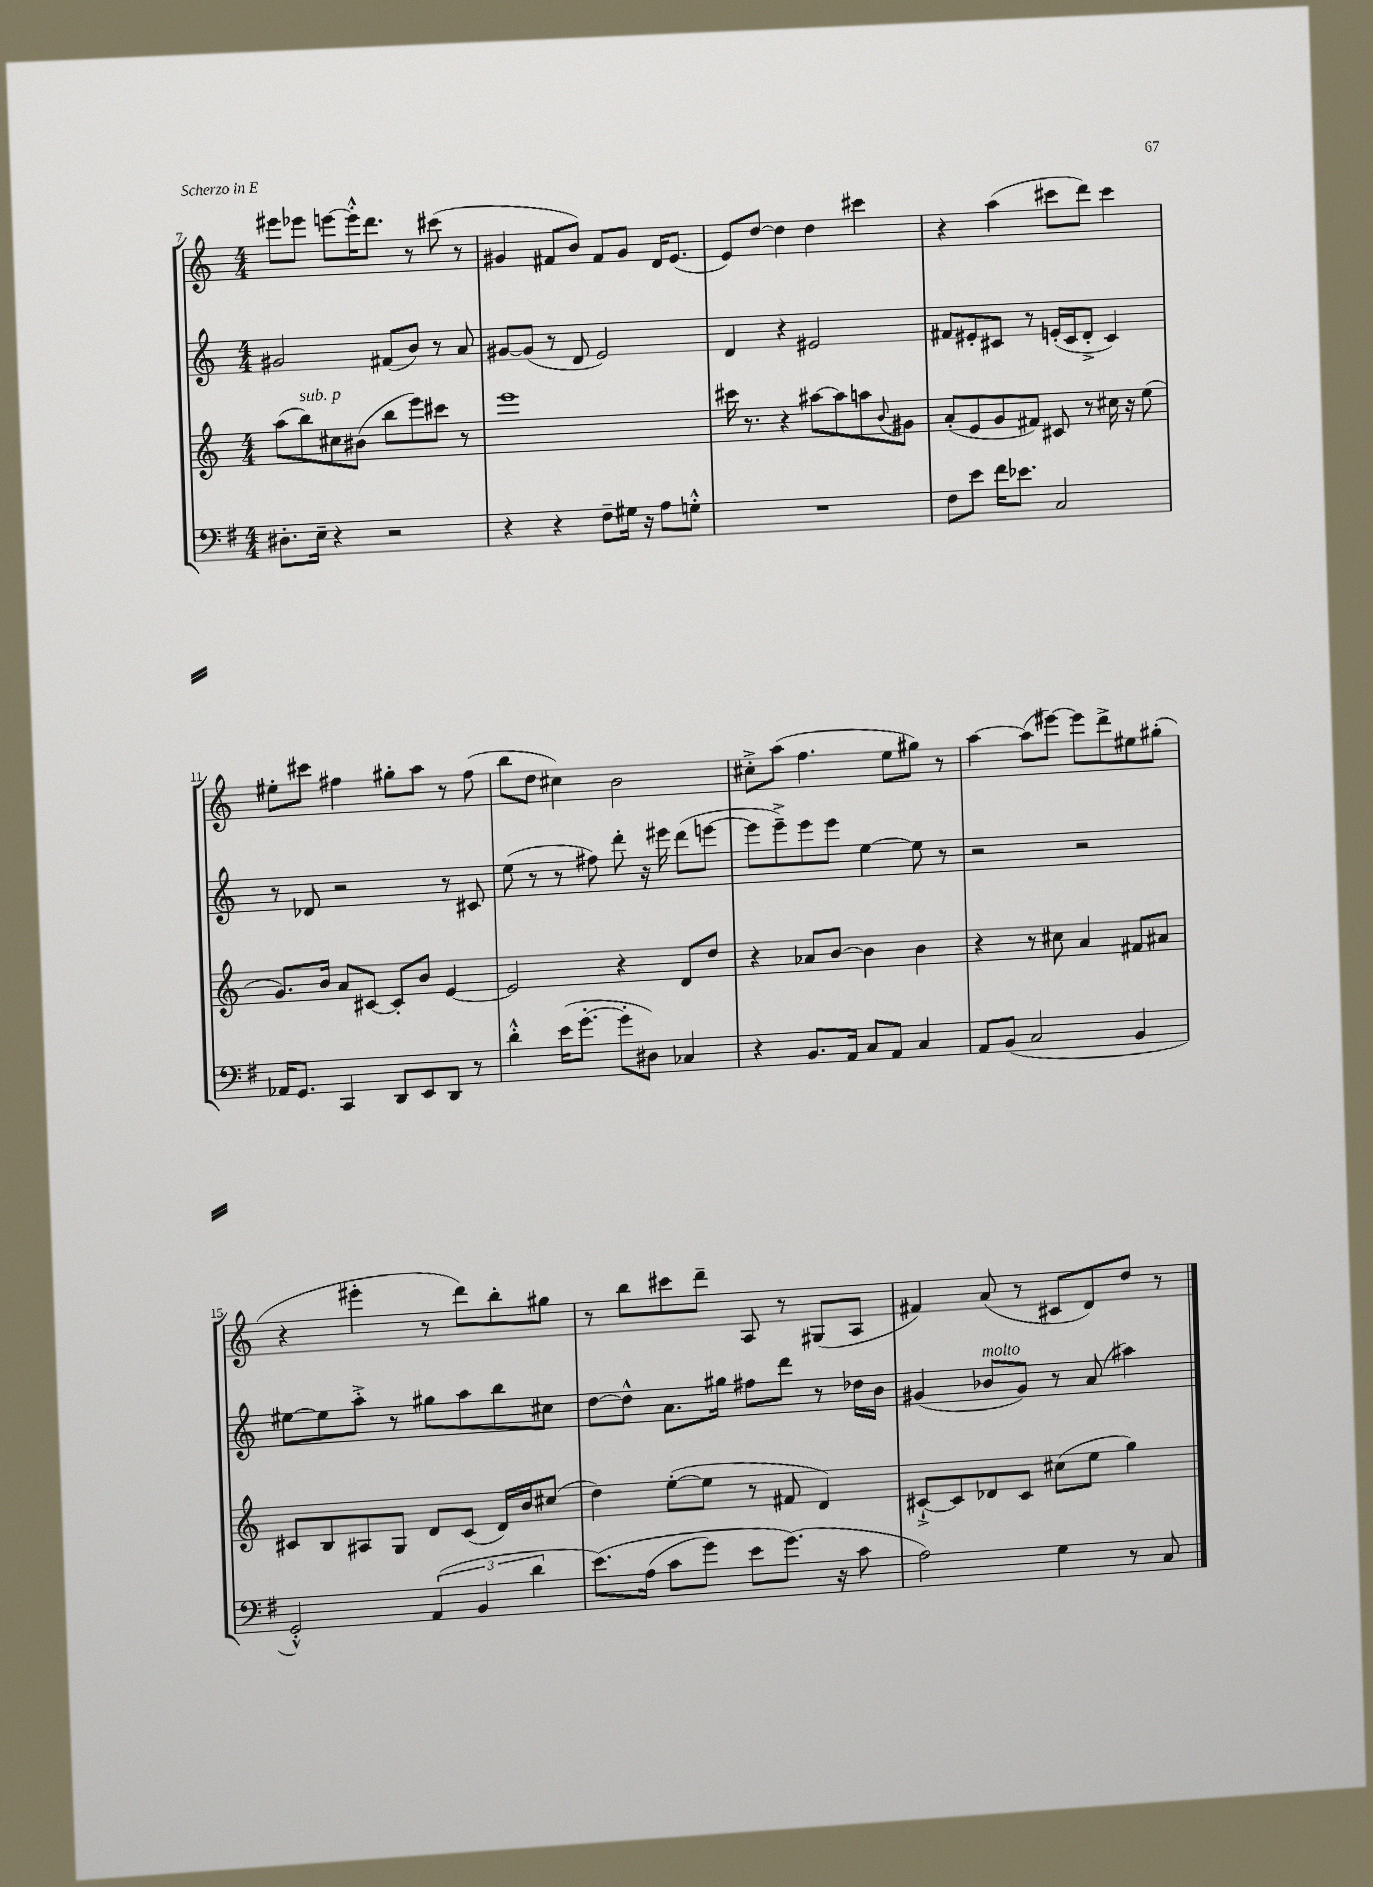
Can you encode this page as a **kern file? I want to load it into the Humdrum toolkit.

**kern	**kern	**kern	**kern
*part4	*part3	*part2	*part1
*staff4	*staff3	*staff2	*staff1
*clefF4	*clefG2	*clefG2	*clefG2
*k[f#]	*k[]	*k[]	*k[]
*M4/4	*M4/4	*M4/4	*M4/4
=7	=7	=7	=7
8.D#X'\L	(8aa\L	2g#X/	8eee#X\L
!	!LO:TX:a:i:t=sub. p	!	!
.	8bb\)	.	8eee-X\J
16E~\Jk	.	.	.
4r	8cc#X\	.	[8eeen\L
.	(8b#X\J	.	16eee'^^\K]
.	.	.	8.ddd\J
2r	8bb\L	(8f#X/L	.
.	8eee\)	8b/J)	8r
.	8ccc#X\J	8r	(8ccc#X\
.	8r	8a/	8r
=8	=8	=8	=8
4r	1eee	[8g#X/L	4g#X/
.	.	(8g#/J]	.
4r	.	8r	8f#X/L
.	.	8d/	8b/J)
8F#~\L	.	2e/)	8f#/L
16G#X\Jk	.	.	8g#/J
16r	.	.	.
8A\L	.	.	16d/KL
.	.	.	(8.e/J
8Gn'^^\J	.	.	.
=9	=9	=9	=9
1r	16ccc#X\	4d/	8e/L)
.	8.r	.	.
.	.	.	[8dd/J
.	4r	4r	4dd\]
.	[8aa#X\L	2e#X/	4dd\
.	8aa#\]	.	.
.	8aan\	.	4ccc#X\
.	8qqb/	.	.
.	8g#X\J	.	.
=10	=10	=10	=10
8F#\L	(8a'/L	8f#X/L	4r
8e\J	8e/	8e#X'/	.
16f#\KL	8g/	8c#X/J	(4aa\
8.e-X\J	.	.	.
.	8f#X/J)	8r	.
2C/	8c#X/	(16en'/LL	8ccc#X\L
.	.	16c#/J	.
.	8r	8d'^/J	8ddd\J)
.	16cc#X\	4c#/)	4ccc#\
.	16r	.	.
.	(8ee\	.	.
!!LO:LB:g=z
=11	=11	=11	=11
16AA-X/KL	8.g/L)	8r	8ee#X'\L
8.GG/J	.	.	.
.	.	8d-X/	8ccc#X\J
.	16b/Jk	.	.
4CC/	8a/L	2r	4ff#X\
.	[8c#X/J	.	.
8DD/L	8c#'/L]	.	8gg#X'\L
8EE/	8b/J	.	8aa\J
8DD/J	[4e/	8r	8r
8r	.	8c#X/	(8ff#\
=12	=12	=12	=12
4d'^^\	2e/]	(8ee\	8bb\L
.	.	8r	8dd\J
(16e\KL	.	8r	4cc#X\)
[8.g'\J	.	.	.
.	.	8ff#X\)	.
8g'\L]	4r	8ddd'\	2b\
8D#X\J)	.	16r	.
.	.	16eee#X\	.
4C-X/	8d/L	(8ddd\L	.
.	8dd/J	[8eeen\J	.
=13	=13	=13	=13
4r	4r	8eee\L]	8cc#X'^\L
.	.	8eee~^\)	(8aa\J
8.BB/L	8a-X/L	8eee\	4.ff\
.	[8b/J	8eee\J	.
16AA/Jk	.	.	.
8C/L	4b\]	[4ee\	.
8AA/J	.	.	8ee\L
4C/	4b\	8ee\]	8gg#X\J)
.	.	8r	8r
=14	=14	=14	=14
8AA/L	4r	2r	[4aa\
(8BB/J	.	.	.
2C/	8r	.	(8aa\L]
.	8cc#X\	.	[8eee#X\J)
.	4a/	2r	8eee#\L]
.	.	.	8ddd^\
4BB/	8f#X/L	.	8ee#X\
.	8a#X/J	.	(8gg#X'\J
!!LO:LB:g=z
=15	=15	=15	=15
2GG'^^/)	8c#X/L	[8ee#X\L	4r
.	8B/	8ee#\]	.
.	8A#X/	8aa'^\J	4eee#X'\
.	8G/J	8r	.
(6AA/	8d/L	8gg#X\L	8r
.	(8c#/J	8aa\	8ddd\L)
6BB/	.	.	.
.	16d/LL)	8bb\	8bb'\
.	16b/J	.	.
6d\	.	.	.
.	(8cc#X/J	8cc#X\J	8gg#X\J
=16	=16	=16	=16
(8.e\L)	4dd\)	[8dd\L	8r
.	.	8dd^^\J]	8bb\L
(16A\Jk	.	.	.
8c\L	([8ee'\L	8.a\L	8ccc#X\
8g\J)	8ee\J]	.	8ddd~\J
.	.	16gg#X\Jk	.
8e\L	8r	8ff#X\L	8A/
(8.g\J)	8f#X/	8ddd\J	8r
.	4d/)	8r	(8G#X/L
16r	.	.	.
8c\	.	16dd-X\LL	8A/J
.	.	16b\JJ	.
=17	=17	=17	=17
2A\)	[8c#X`^/L	(4g#X/	4f#X/)
.	8c#/]	.	.
!	!	!LO:TX:a:i:t=molto	!
.	8d-X/	8b-X/L	(8a/
.	8c#/J	8g#/J)	8r
4G\	(8cc#X\L	8r	8c#X/L
.	8ee\J	(8a/	8d/)
8r	4gg\)	4aa#X\)	8dd/J
8C/	.	.	8r
==	==	==	==
*-	*-	*-	*-
